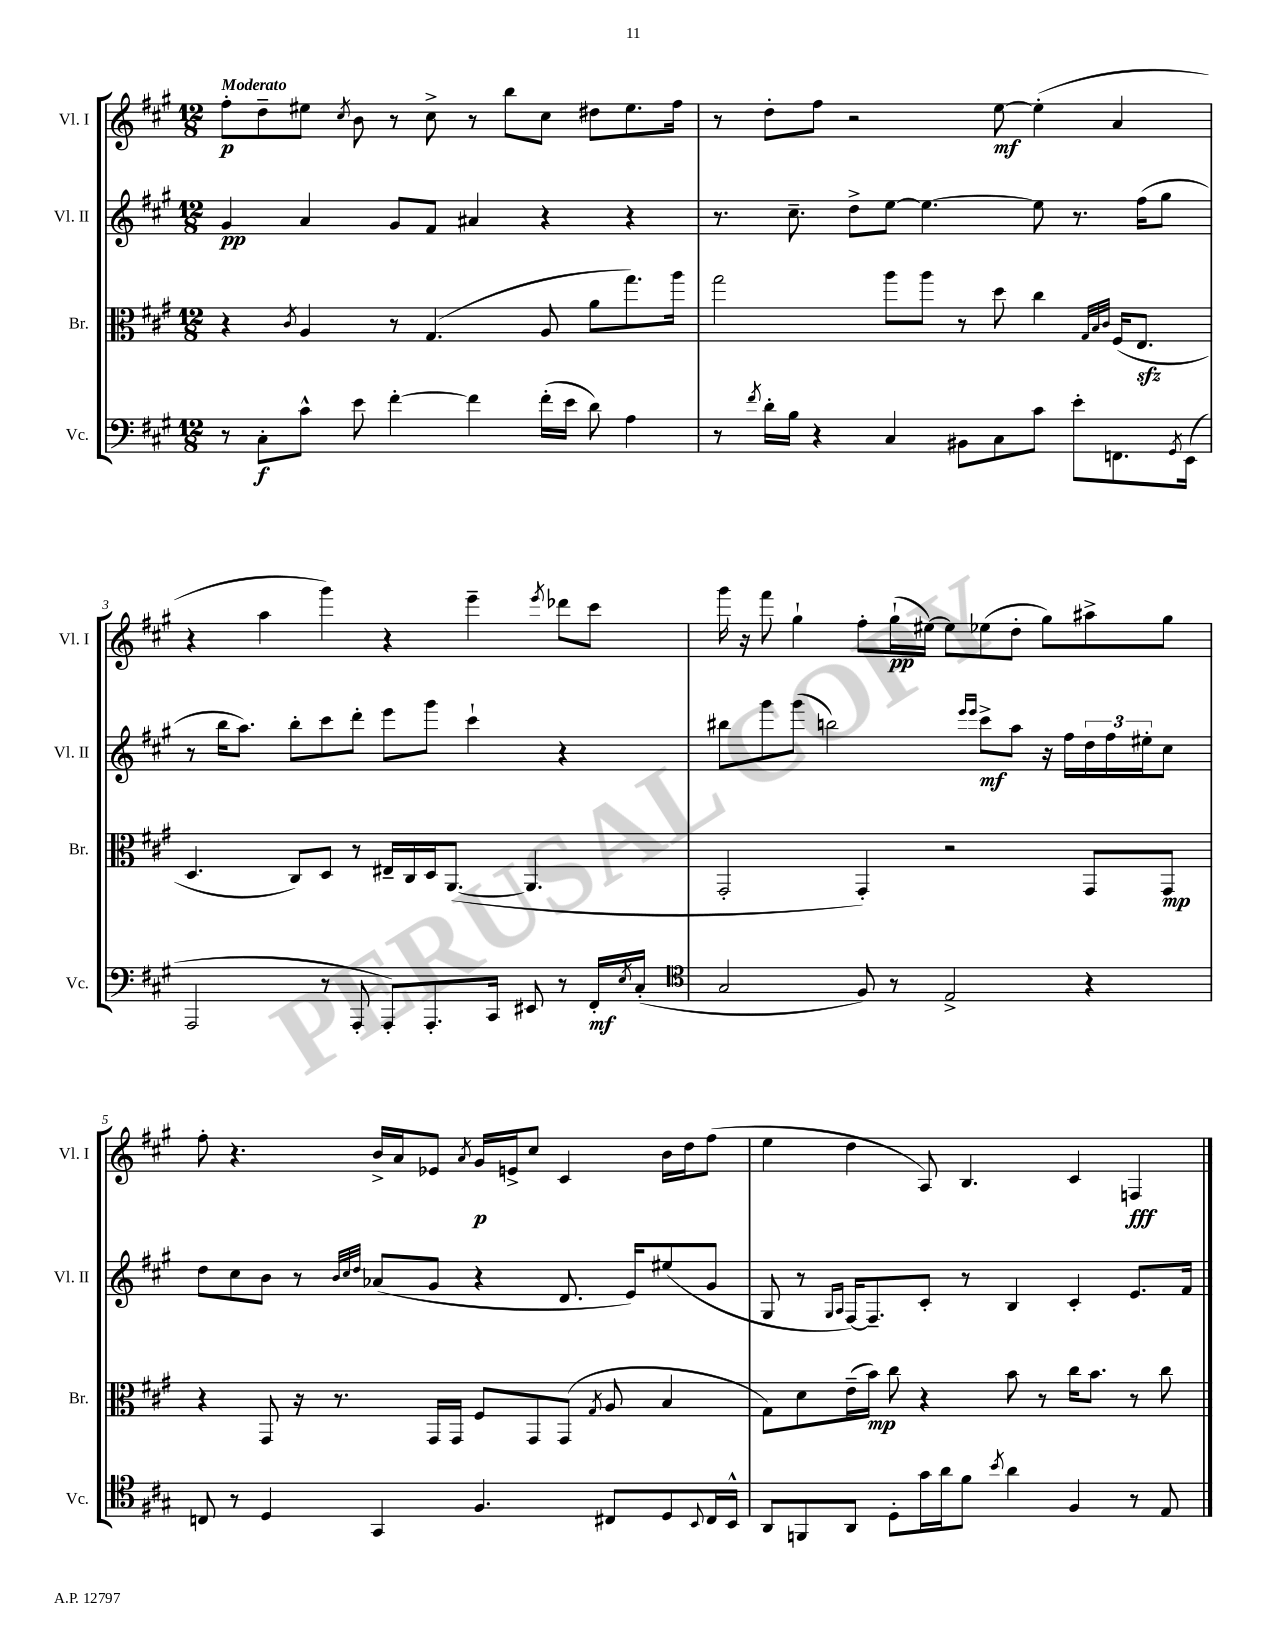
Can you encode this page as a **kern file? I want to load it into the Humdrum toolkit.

**kern	**dynam	**kern	**dynam	**kern	**dynam	**kern	**dynam
*part4	*part4	*part3	*part3	*part2	*part2	*part1	*part1
*staff4	*staff4	*staff3	*staff3	*staff2	*staff2	*staff1	*staff1
*I"Vc.	*	*I"Br.	*	*I"Vl. II	*	*I"Vl. I	*
*I'Vc.	*	*I'Br.	*	*I'Vl. II	*	*I'Vl. I	*
*clefF4	*	*clefC3	*	*clefG2	*	*clefG2	*
*k[f#c#g#]	*	*k[f#c#g#]	*	*k[f#c#g#]	*	*k[f#c#g#]	*
*M12/8	*	*M12/8	*	*M12/8	*	*M12/8	*
=1	=1	=1	=1	=1	=1	=1	=1
!	!	!	!	!	!	!LO:TX:a:B:t=Moderato	!
8r	.	4r	.	4g#/	pp	8ff#'\L	p
8C#'\L	f	.	.	.	.	8dd~\	.
.	.	8qc#/	.	.	.	.	.
8c#^^\J	.	4A/	.	4a/	.	8ee#X\J	.
.	.	.	.	.	.	8qcc#/	.
8e\	.	.	.	.	.	8b\	.
[4f#'\	.	8r	.	8g#/L	.	8r	.
.	.	(4.G#/	.	8f#/J	.	8cc#^\	.
4f#\]	.	.	.	4a#X/	.	8r	.
.	.	.	.	.	.	8bb\L	.
(16f#'\LL	.	8A/	.	4r	.	8cc#\J	.
16e\JJ	.	.	.	.	.	.	.
8d\)	.	8a\L	.	.	.	8dd#X\L	.
4A\	.	8.gg#\)	.	4r	.	8.ee#\	.
.	.	16aa\Jk	.	.	.	16ff#\Jk	.
=2	=2	=2	=2	=2	=2	=2	=2
8r	.	2gg#\	.	8.r	.	8r	.
8qf#/	.	.	.	.	.	.	.
16d'\LL	.	.	.	.	.	8dd'\L	.
16B\JJ	.	.	.	8.cc#~\	.	.	.
4r	.	.	.	.	.	8ff#\J	.
.	.	.	.	8dd^\L	.	2r	.
4C#/	.	8aa\L	.	[8ee\J	.	.	.
.	.	8aa\J	.	4.ee\_	.	.	.
8BB#X\L	.	8r	.	.	.	.	.
8C#\	.	8dd\	.	.	.	[8ee\	mf
8c#\J	.	4cc#\	.	8ee\]	.	(4ee'\]	.
8e'\L	.	.	.	8.r	.	.	.
.	.	32qqG#/LLL	.	.	.	.	.
.	.	32qqB/	.	.	.	.	.
.	.	32qqc#/JJJ	.	.	.	.	.
8.FFn\	.	(16F#/KL	.	.	.	4a/	.
.	.	8.Ezz/J	.	(16ff#\KL	.	.	.
.	.	.	.	8gg#\J	.	.	.
8qGG#/	.	.	.	.	.	.	.
(16EE\Jk	.	.	.	.	.	.	.
!!LO:LB:g=z
=3	=3	=3	=3	=3	=3	=3	=3
2AAA/	.	4.D/	.	8r	.	4r	.
.	.	.	.	16bb\KL	.	.	.
.	.	.	.	8.aa\J)	.	.	.
.	.	.	.	.	.	4aa\	.
.	.	8C#/L)	.	8bb'\L	.	.	.
8r	.	8D/J	.	8ccc#\	.	4ggg#\)	.
8AAA'/	.	8r	.	8ddd'\J	.	.	.
8AAA'/L)	.	16E#X~/LL	.	8eee\L	.	4r	.
.	.	16C#/	.	.	.	.	.
8.AAA'/	.	16D/J	.	8ggg#\J	.	.	.
.	.	([8.AA/J	.	.	.	.	.
.	.	.	.	4ccc#`\	.	4eee~\	.
16CC#/Jk	.	.	.	.	.	.	.
8EE#X/	.	4.AA/]	.	.	.	.	.
.	.	.	.	.	.	8qeee/	.
8r	.	.	.	4r	.	8ddd-X\L	.
16FF#'/LL	mf	.	.	.	.	8ccc#\J	.
8qE/	.	.	.	.	.	.	.
(16C#'/JJ	.	.	.	.	.	.	.
=4	=4	=4	=4	=4	=4	=4	=4
*clefC4	*	*	*	*	*	*	*
2G#/	.	2GG#'/	.	8bb#X\L	.	16ggg#\	.
.	.	.	.	.	.	16r	.
.	.	.	.	8ggg#\	.	8fff#\	.
.	.	.	.	(8ggg#\J	.	4gg#`\	.
.	.	.	.	2bbn\)	.	.	.
8F#/)	.	4GG#'/)	.	.	.	8ff#'\L	.
8r	.	.	.	.	.	(16gg#`\L	pp
.	.	.	.	.	.	[16ee#X\JJ)	.
2E^/	.	2r	.	.	.	8ee#\L]	.
.	.	.	.	16qqeee/LL	.	.	.
.	.	.	.	16qqeee/JJ	.	.	.
.	.	.	.	8ccc#^\L	mf	(8ee-X\	.
.	.	.	.	8aa\J	.	8dd'\J	.
.	.	.	.	16r	.	8gg#\L)	.
.	.	.	.	16ff#\LL	.	.	.
4r	.	8GG#/L	.	24dd\	.	8aa#X^\	.
.	.	.	.	24ff#\	.	.	.
.	.	.	.	24ee#X'\J	.	.	.
.	.	8GG#/J	mp	8cc#\J	.	8gg#\J	.
!!LO:LB:g=z
=5	=5	=5	=5	=5	=5	=5	=5
8Cn/	.	4r	.	8dd\L	.	8ff#'\	.
8r	.	.	.	8cc#\	.	4.r	.
4D/	.	8GG#/	.	8b\J	.	.	.
.	.	16r	.	8r	.	.	.
.	.	8.r	.	.	.	.	.
.	.	.	.	32qqb/LLL	.	.	.
.	.	.	.	32qqcc#/	.	.	.
.	.	.	.	32qqdd/JJJ	.	.	.
4GG#/	.	.	.	(8a-X/L	.	16b^/LL	.
.	.	.	.	.	.	16a/J	.
.	.	16GG#/LL	.	8g#/J	.	8e-X/J	.
.	.	16GG#/JJ	.	.	.	.	.
.	.	.	.	.	.	8qa/	.
4.F#/	.	8F#/L	.	4r	.	16g#/LL	p
.	.	.	.	.	.	16en^/J	.
.	.	8GG#/	.	.	.	8cc#/J	.
.	.	(8GG#/J	.	8.d/	.	4c#/	.
.	.	8qG#/	.	.	.	.	.
8C#X/L	.	8A/	.	.	.	.	.
.	.	.	.	16e/KL)	.	.	.
8D/	.	4B/	.	(8ee#X/	.	16b\LL	.
.	.	.	.	.	.	16dd\J	.
8qqBB/	.	.	.	.	.	.	.
16C#/L	.	.	.	8g#/J	.	(8ff#\J	.
16BB^^/JJ	.	.	.	.	.	.	.
=6	=6	=6	=6	=6	=6	=6	=6
8AA/L	.	8G#\L)	.	8G#/	.	4ee\	.
8FFn/	.	8d\	.	8r	.	.	.
.	.	.	.	16qqG#/LL	.	.	.
.	.	.	.	16qqA/JJ	.	.	.
8AA/J	.	(16e~\L	.	[16F#/KL)	.	4dd\	.
.	.	16b\JJ)	mp	8.F#~/]	.	.	.
8D'\L	.	8cc#\	.	.	.	.	.
16g#\L	.	4r	.	8c#'/J	.	8A/)	.
16a\J	.	.	.	.	.	.	.
8f#\J	.	.	.	8r	.	4.B/	.
8qb/	.	.	.	.	.	.	.
4a\	.	8b\	.	4B/	.	.	.
.	.	8r	.	.	.	.	.
4F#/	.	16cc#\KL	.	4c#'/	.	4c#/	.
.	.	8.b\J	.	.	.	.	.
8r	.	8r	.	8.e/L	.	4Fn/	fff
8E/	.	8cc#\	.	.	.	.	.
.	.	.	.	16f#/Jk	.	.	.
==	==	==	==	==	==	==	==
*-	*-	*-	*-	*-	*-	*-	*-
